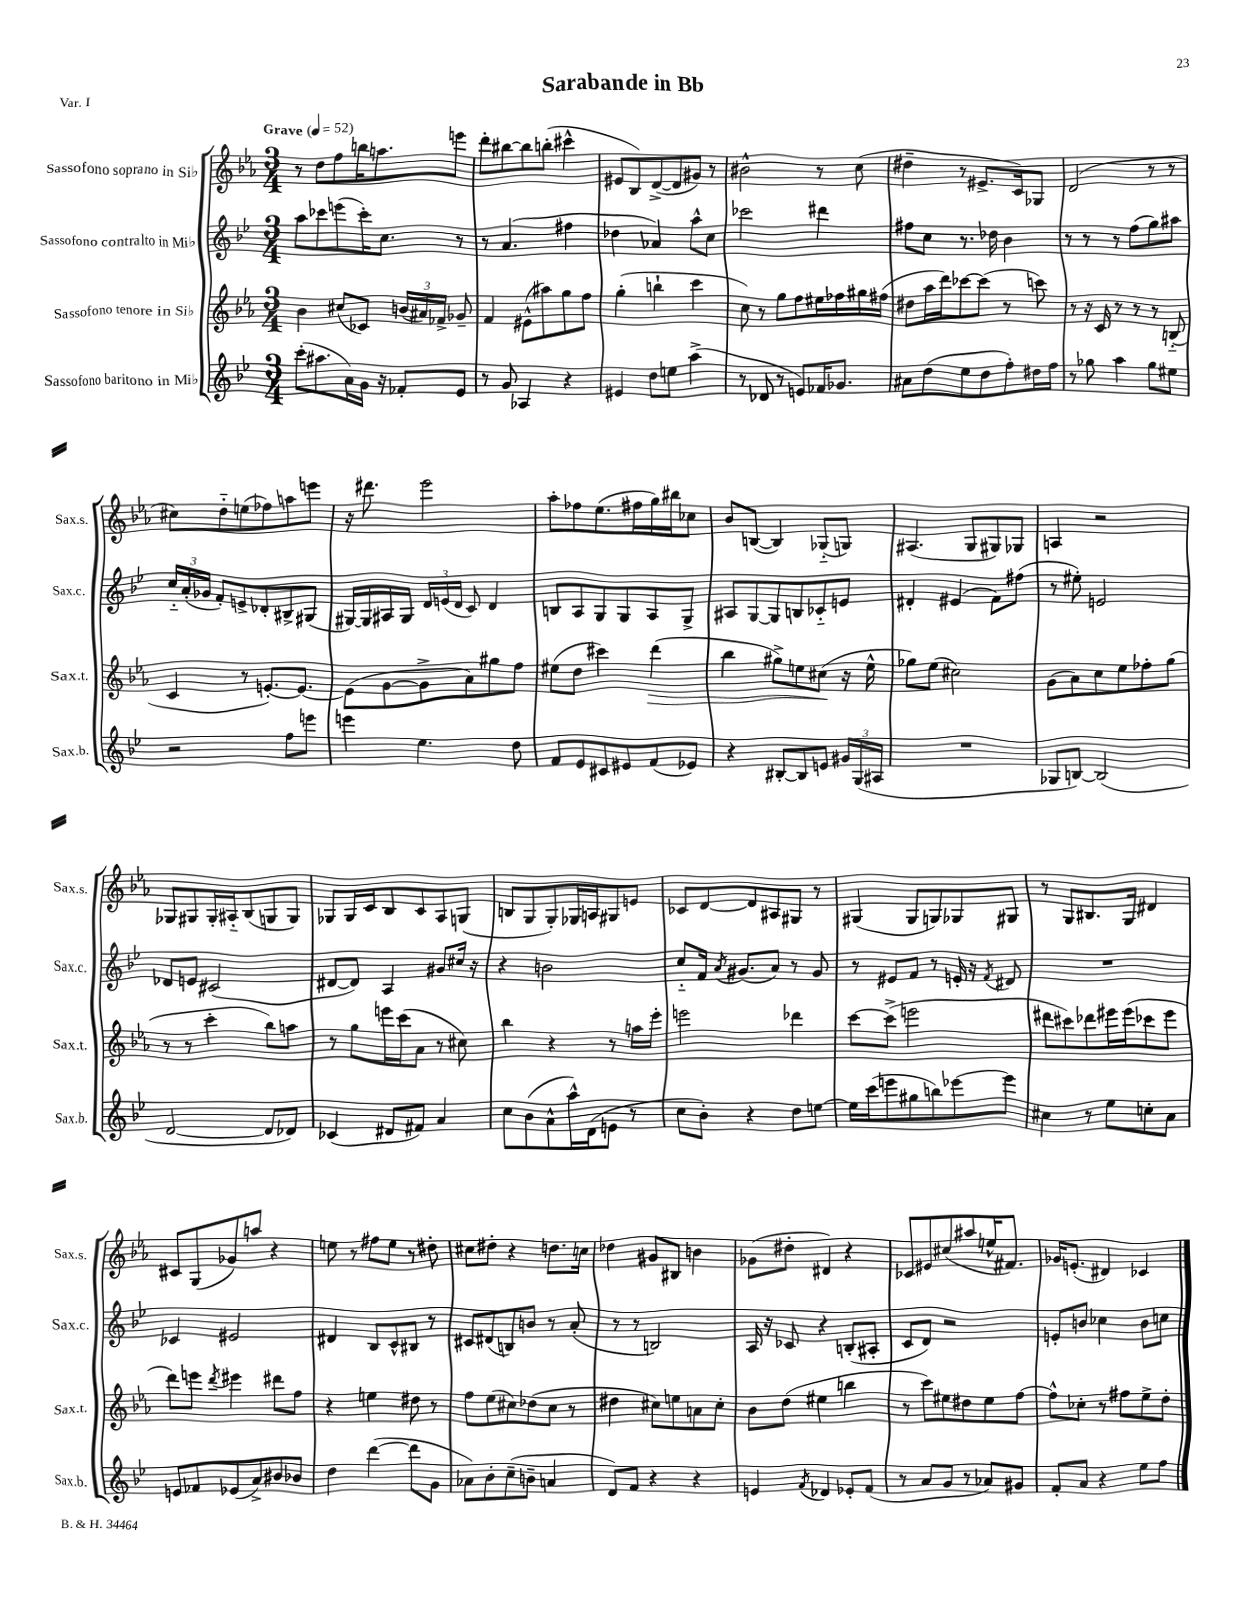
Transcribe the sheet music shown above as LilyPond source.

\header { title = "Sarabande in Bb" piece = "Var. I" }
<<
\new StaffGroup <<
\new Staff = "s0" \with { instrumentName = "Sassofono soprano in Sib" shortInstrumentName = "Sax.s." } {
    \clef treble \key ees \major \numericTimeSignature \time 3/4 \tempo "Grave" 4 = 52
    \autoBeamOff r8 d''8[ f''8 b''16 a''8. e'''8] |
    d'''8[-. bis''8~ bis''8 b''8]-.( cis'''4-^ |
    eis'8[ bes8) d'8~->( d'8 gis'8]) r8 |
    bis'2-^ r8 c''8( |
    dis''4-- r8 eis'8.[-> c'16) ges8] |
    d'2( r8 r8 |
    cis''8[) d''8-_ e''8( fes''8) a''8 e'''8] |
    r16 dis'''8. ees'''2 |
    aes''8[-. fes''8 ees''8.( fis''16 g''16) bis''16 ces''8] |
    bes'8[ b8]~( b4) ges8[-_( g8]) |
    ais4.( g8[ gis8) ges8] |
    a4 r2 |
    ges8[ gis8 gis16-. ais16-_ bes8( g8 g8]) |
    ges8[ ges16 c'16 bes8 c'8 aes8 g8]( |
    b8[ g8 g8-.) ges16 a16 gis8 e'8] |
    ces'8[ d'8~ d'8 ais8 gis8] r8 |
    gis4( gis8[ g8) ges8 gis8] |
    r8 g8[ bis8. g16] dis'4 |
    cis'8[ g8( ges'8) a''8] r4 |
    e''8 r8 fis''8[ e''8] r8 dis''8-. |
    cis''8[ dis''8]-. r4 d''8.[ c''16] |
    des''4 gis'8[ bis8] b'4 |
    ges'8[( dis''8]-. dis'4) r4 |
    ces'8[ eis'8 cis''8( ais''8 e''16-^ fis'8.]) |
    ges'16[ e'8.]-.( dis'4) ces'4 \bar "|." |
}
\new Staff = "s1" \with { instrumentName = "Sassofono contralto in Mib" shortInstrumentName = "Sax.c." } {
    \clef treble \key bes \major \numericTimeSignature \time 3/4
    \autoBeamOff a''8[ ces'''8 e'''8( ces'''16-.) c''8.] r8 |
    r8 a'4.( fis''4 |
    des''4 aes'4) a''8[-^ c''8] |
    ces'''2 dis'''4 |
    fis''8[ c''8] r8. des''16 bes'4 |
    r8 r8 r8 f''8[( g''8) ais''8] |
    \tuplet 3/2 { c''16[-_ a'16-.( ges'16] } f'8[-.) e'8-> des'8-. bis8-> gis8]( |
    gis16[~) gis16 ais16 gis16] \tuplet 3/2 { d'16[ e'16( d'16] } c'8) d'4 |
    b8[ a8 g8 g8 a8 g8]-> |
    ais8[ g8~ g8 b8 ces'8-_ e'8] |
    dis'4-. eis'4( f'8[) fis''8]( |
    r8 eis''8-.) e'2 |
    des'8[ e'8] cis'2( |
    dis'8[~ dis'8]) a4 gis'8[ cis''16] r16 |
    r4 b'2 |
    c''8[-_ f'16] \acciaccatura { a'8 } gis'8.[( a'8]) r8 gis'8 |
    r8 eis'8[ f'8] r8 e'16-. r16 \acciaccatura { f'8 } dis'8 |
    R2. |
    ces'4 eis'2 |
    dis'4 bes8[ c'8-^ bis8] r8 |
    cis'8[ dis'8( b8) b'8] r8 a'8-.( |
    r8 r8 b2) |
    a16 r16 ces'8 r4 b8[-.( ais8]-. |
    c'8[ d'8]) r2 |
    e'8[-. b'8] ces''4 b'8[ c''8] \bar "|." |
}
\new Staff = "s2" \with { instrumentName = "Sassofono tenore in Sib" shortInstrumentName = "Sax.t." } {
    \clef treble \key ees \major \numericTimeSignature \time 3/4
    \autoBeamOff bes'4 cis''8[( ces'8]) \tuplet 3/2 { b'16[( ais'16) fes'16]-> } ges'8-- |
    f'4 eis'8[-^( ais''8) g''8 f''8] |
    g''4-.( b''4-! c'''4 |
    c''8) r8 g''8[ f''8 eis''16 fes''16 gis''16 fis''16]( |
    dis''8[ aes''16 d'''16) ces'''8~ ces'''8]( r8 c'''8) |
    r8 r16 c'16 r8 r8 r8 b8-_( |
    c'4 r8 e'8.[~-.) e'8.]~ |
    e'8[( g'8~ g'8-> aes'8) gis''8 f''8] |
    eis''8[( d''8] cis'''4) d'''4\>( |
    bes''4 gis''8[->) e''8 cis''8]\!( r16 e''16-^ |
    ges''8[) ees''8]( cis''2) |
    g'8[( aes'8) c''8 ees''8 fes''8-. g''8]( |
    r8 r8 c'''4-. bes''8[) a''8] |
    r8 g''8[ e'''16 c'''16( aes'8] r8 cis''8) |
    bes''4 r4 r8 a''16[ ees'''16]-. |
    e'''2 des'''4 |
    c'''8[~ c'''8]->( e'''2 |
    dis'''8[ cis'''8) des'''8 eis'''16 eis'''16( ces'''8 eis'''8] |
    d'''8[) e'''8] \acciaccatura { d'''8 } eis'''4 dis'''8[ f''8] |
    r4 e''4 dis''8 r8 |
    f''8[ ees''8( cis''8) des''8( cis''8] r8 |
    dis''4 cis''8[) e''8 a'8 cis''8]-. |
    bes'8[ d''8]( eis''4 b''4 |
    r8 c'''8[) eis''8 dis''8 eis''8 f''8]~ |
    f''8[-^ ces''8]-. r8 fis''8[ ees''8-> d''8]-. \bar "|." |
}
\new Staff = "s3" \with { instrumentName = "Sassofono baritono in Mib" shortInstrumentName = "Sax.b." } {
    \clef treble \key bes \major \numericTimeSignature \time 3/4
    \autoBeamOff c'''8[-.( ais''8. a'16) g'16] r16 fes'8[-. ees'8] |
    r8 g'8 aes4 r4 |
    eis'4 d''8[ e''8] a''4->( |
    r8 des'8 r8 e'8[) fes'16 ges'8.] |
    ais'8[ d''8( ees''8 d''8 f''8-.) dis''16 f''16] |
    r8 ges''8 a''4 ges''8[ eis''8] |
    r2 f''8[ e'''8] |
    e'''4 ees''4. d''8 |
    f'8[ ees'8 cis'8 eis'8 f'8( ees'8]) |
    r4 bis8[~-. bis8 e'8] \tuplet 3/2 { gis'16[ g16( ais16] } |
    R2. |
    ges8[ b8]~) b2( |
    d'2~ d'8[ des'8]) |
    ces'4( dis'8[ fis'8]) a'4 |
    c''8[ bes'8( a'8-^ a''16-^) d'16( e'8] r8 |
    c''8[ bes'8]-.) r4 d''8[ e''8]~ |
    e''16[ c'''16( e'''8 gis''8 b''8) ees'''8~ ees'''8] |
    cis''4 r8 ees''8[ c''8-. a'8] |
    e'8[ fes'8 ees'8( a'8->) bis'8 bes'8] |
    d''4 d'''4~( d'''8[ g'8] |
    aes'8[) bes'8-. c''8--( b'8]-- a'4 |
    d'8[) f'8] r4 r4 |
    e'4 \acciaccatura { f'8 } des'4 ees'8[-. f'8]( |
    r8 a'8[ g'8] r8 aes'8[) gis'8] |
    f'8[-. a'8] r4 ees''8[ f''8] \bar "|." |
}
>>
>>
\layout { \context { \Score \remove "Bar_number_engraver" } }
